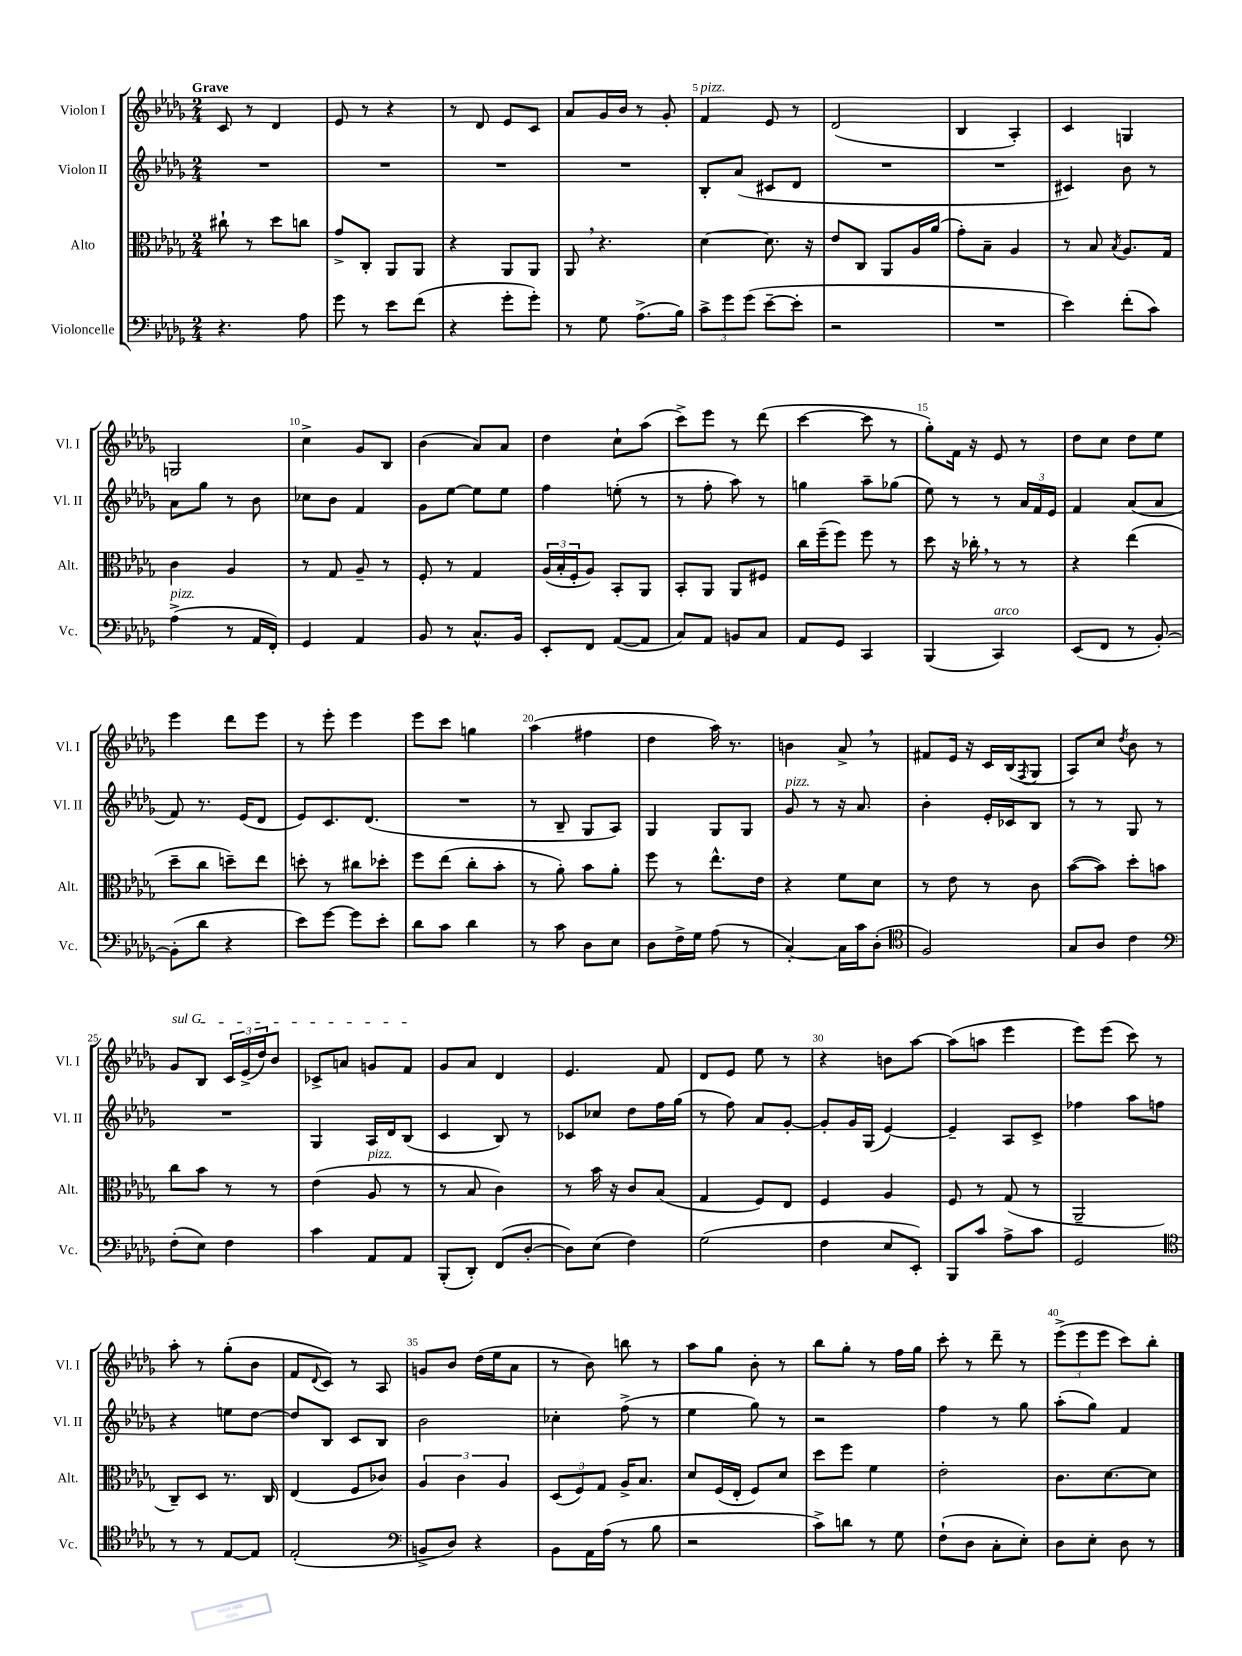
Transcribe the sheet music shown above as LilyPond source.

<<
\new StaffGroup <<
\new Staff = "s0" \with { instrumentName = "Violon I" shortInstrumentName = "Vl. I" } {
    \clef treble \key des \major \numericTimeSignature \time 2/4 \tempo "Grave"
    c'8 r8 des'4 |
    ees'8 r8 r4 |
    r8 des'8 ees'8 c'8 |
    aes'8 ges'16 bes'16 r8 ges'8-. |
    f'4^\markup { \italic "pizz." } ees'8 r8 |
    des'2( |
    bes4 aes4-.) |
    c'4 g4 |
    g2 |
    c''4-> ges'8 bes8 |
    bes'4( aes'8) aes'8 |
    des''4 c''8-! aes''8( |
    c'''8->) ees'''8 r8 des'''8( |
    c'''4~ c'''8 r8 |
    ges''8-.) f'16 r16 ees'8 r8 |
    des''8 c''8 des''8 ees''8 |
    ees'''4 des'''8 ees'''8 |
    r8 ees'''8-. ees'''4 |
    ees'''8 c'''8 g''4 |
    aes''4( fis''4 |
    des''4 aes''16) r8. |
    b'4 aes'8-> \breathe r8 |
    fis'8 ees'16 r16 c'16 bes16( \acciaccatura { f8 } ges8 |
    aes8) c''8 \acciaccatura { des''8 } bes'8 r8 |
    \once \override TextSpanner.bound-details.left.text = \markup { \italic "sul G" } ges'8\startTextSpan bes8 \tuplet 3/2 { c'16 ees'16->( des''16) } bes'8 |
    ces'8-> a'8 g'8 f'8\stopTextSpan |
    ges'8 aes'8 des'4 |
    ees'4. f'8 |
    des'8 ees'8 ees''8 r8 |
    r4 b'8 aes''8~ |
    aes''8( a''8 ees'''4 |
    ees'''8) ees'''8( c'''8) r8 |
    aes''8-. r8 ges''8-.( bes'8 |
    f'8 \appoggiatura { des'8 } c'8) r8 aes8 |
    g'8 bes'8 des''16( ees''16 aes'8 |
    r8 bes'8) b''8 r8 |
    aes''8 ges''8 bes'8-. r8 |
    bes''8 ges''8-. r8 f''16 ges''16 |
    c'''8-. r8 des'''8-- r8 |
    \tuplet 3/2 { ees'''8->( ees'''8 ees'''8 } c'''8) bes''8-. \bar "|." |
}
\new Staff = "s1" \with { instrumentName = "Violon II" shortInstrumentName = "Vl. II" } {
    \clef treble \key des \major \numericTimeSignature \time 2/4
    R2 |
    R2 |
    R2 |
    R2 |
    bes8-. aes'8( cis'8 des'8 |
    R2 |
    R2 |
    cis'4) bes'8 r8 |
    aes'8 ges''8 r8 bes'8 |
    ces''8 bes'8 f'4 |
    ges'8 ees''8~ ees''8 ees''8 |
    f''4 e''8-.( r8 |
    r8 f''8-. aes''8) r8 |
    g''4 aes''8-- ges''8( |
    ees''8) r8 r8 \tuplet 3/2 { aes'16 f'16 ees'16 } |
    f'4 aes'8( aes'8 |
    f'8) r8. ees'16( des'8 |
    ees'8) c'8. des'8.( |
    R2 |
    r8 bes8-- ges8 aes8) |
    ges4 ges8 ges8 |
    ges'8^\markup { \italic "pizz." } r8 r16 aes'8. |
    bes'4-. ees'16-. ces'16 bes8 |
    r8 r8 ges8 r8 |
    R2 |
    ges4 aes16 des'16 bes8( |
    c'4 bes8) r8 |
    ces'8 ces''8 des''8 f''16 ges''16( |
    r8 f''8) aes'8 ges'8~-. |
    ges'8-. ges'16 ges16( ees'4~) |
    ees'4-- aes8 c'8-> |
    fes''4 aes''8 f''8 |
    r4 e''8 des''8~ |
    des''8 bes8 c'8 bes8 |
    bes'2 |
    ces''4-. f''8->( r8 |
    ees''4 ges''8) r8 |
    r2 |
    f''4 r8 ges''8 |
    aes''8-.( ges''8) f'4 \bar "|." |
}
\new Staff = "s2" \with { instrumentName = "Alto" shortInstrumentName = "Alt." } {
    \clef alto \key des \major \numericTimeSignature \time 2/4
    cis''8-! r8 des''8 c''8 |
    ges'8-> c8-. aes,8 aes,8 |
    r4 aes,8 aes,8 |
    aes,8 \breathe r4. |
    des'4~ des'8. r16 |
    ees'8 c8 aes,8 aes16 aes'16( |
    ges'8-.) bes8-- aes4 |
    r8 bes8 \acciaccatura { bes8 } aes8. ges16 |
    c'4 aes4 |
    r8 ges8 aes8-- r8 |
    f8-. r8 ges4 |
    \tuplet 3/2 { aes16( bes16-. f16-. } aes8) bes,8-. aes,8 |
    bes,8-. aes,8 aes,8 fis8 |
    c''16 f''16--( f''8) f''8 r8 |
    des''8 r16 ces''16-. \breathe r8 r8 |
    r4 ees''4( |
    des''8-- c''8 d''8--) ees''8 |
    d''8-. r8 cis''8 des''8-. |
    f''8 ees''8( c''8-. bes'8-. |
    r8 aes'8-.) bes'8 aes'8-. |
    f''8 r8 ees''8.-^ ees'16 |
    r4 f'8 des'8 |
    r8 ees'8 r8 c'8 |
    bes'8~( bes'8) des''8-. b'8 |
    c''8 bes'8 r8 r8 |
    ees'4( aes8^\markup { \italic "pizz." } r8 |
    r8 bes8 c'4) |
    r8 bes'16 r16 c'8 bes8( |
    ges4 f8) ees8 |
    f4 aes4 |
    f8 r8 ges8( r8 |
    aes,2-- |
    c8--) des8 r8. c16 |
    ees4( f8 ces'8) |
    \tuplet 3/2 { aes4 c'4 aes4 } |
    \tuplet 3/2 { des8( f8) ges8 } aes16-> bes8. |
    des'8 f16( ees16-. f8) des'8 |
    des''8 f''8 f'4 |
    ees'2-. |
    c'8. des'8.~ des'8 \bar "|." |
}
\new Staff = "s3" \with { instrumentName = "Violoncelle" shortInstrumentName = "Vc." } {
    \clef bass \key des \major \numericTimeSignature \time 2/4
    r4. aes8 |
    ges'8 r8 ees'8 f'8( |
    r4 ges'8-. ges'8-.) |
    r8 ges8 aes8.->( bes16) |
    \tuplet 3/2 { c'8-> ges'8 ges'8( } ees'8~-- ees'8-. |
    r2 |
    R2 |
    ees'4) f'8-.( c'8) |
    aes4->^\markup { \italic "pizz." }( r8 aes,16 f,16-.) |
    ges,4 aes,4 |
    bes,8 r8 c8.-^ bes,16 |
    ees,8-. f,8 aes,8~( aes,8 |
    c8) aes,8 b,8 c8 |
    aes,8 ges,8 c,4 |
    bes,,4( c,4^\markup { \italic "arco" }) |
    ees,8( f,8 r8 bes,8~-.) |
    bes,8-.( des'8 r4 |
    ees'8) ges'8~ ges'8 ees'8-. |
    des'8 c'8 des'4 |
    r8 c'8 des8 ees8 |
    des8 f16-> ges16 aes8( r8 |
    c4~-.) c16 c'16 des8-.( |
    \clef tenor f2) |
    ges8 aes8 c'4 |
    \clef bass f8-.( ees8) f4 |
    c'4 aes,8 aes,8 |
    bes,,8-.( des,8-.) f,8( des8~-. |
    des8) ees8( f4) |
    ges2( |
    f4 ees8 ees,8-.) |
    bes,,8 c'8 aes8-> c'8 |
    ges,2 |
    \clef tenor r8 r8 ees8~ ees8 |
    ees2-.( |
    \clef bass b,8-> des8) r4 |
    bes,8 aes,16 aes16( r8 bes8 |
    r2 |
    c'8->) d'8 r8 ges8 |
    f8-!( des8 c8-. ees8-.) |
    des8 ees8-. des8 r8 \bar "|." |
}
>>
>>
\layout { \context { \Score \override BarNumber.break-visibility = ##(#f #t #t) barNumberVisibility = #(every-nth-bar-number-visible 5) } }
